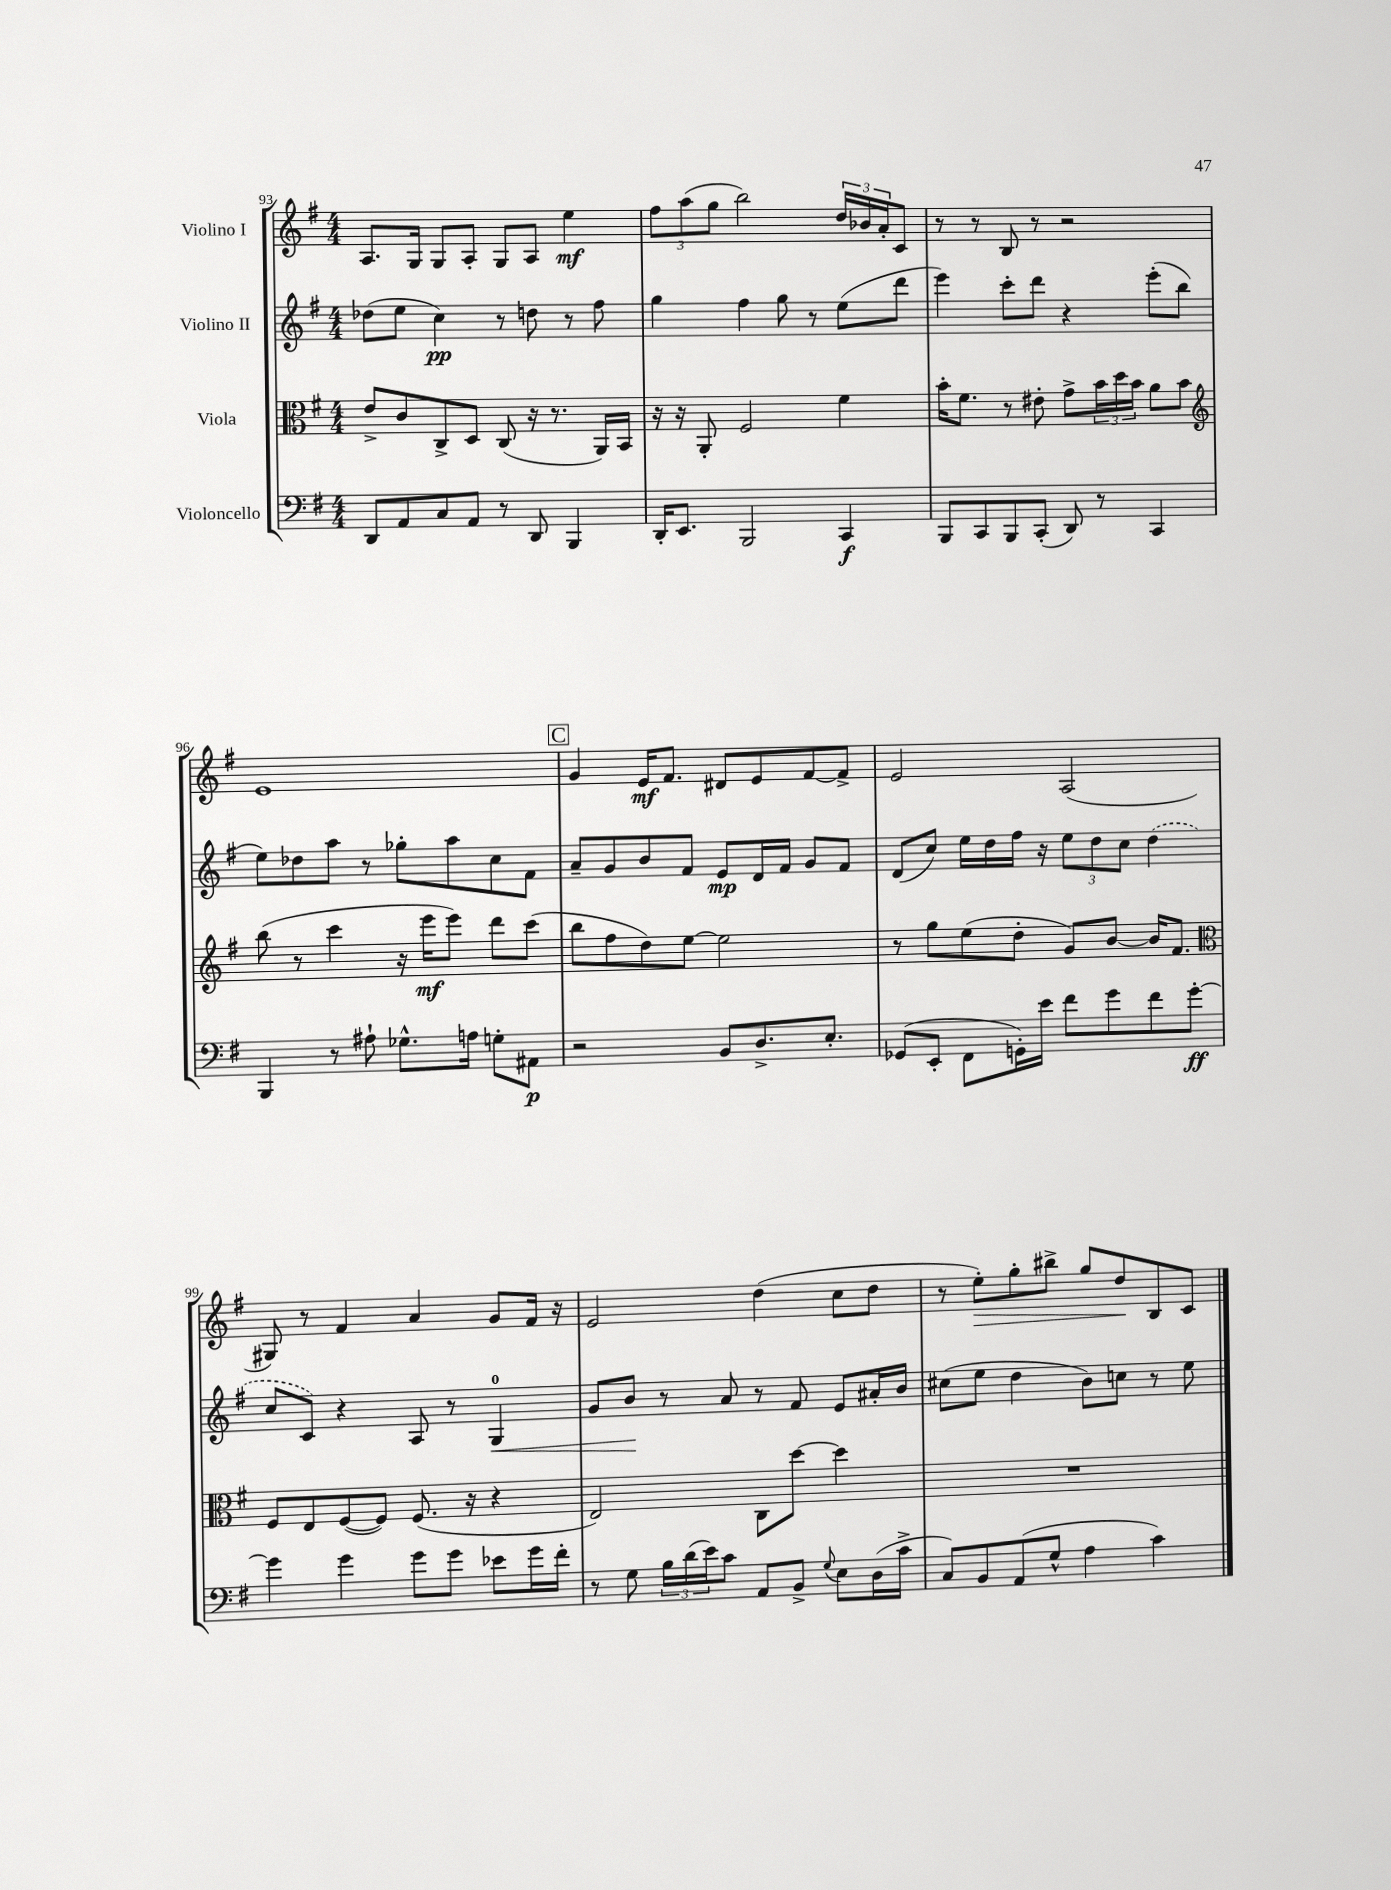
<<
\new StaffGroup <<
\new Staff = "s0" \with { instrumentName = "Violino I" } {
    \clef treble \key g \major \numericTimeSignature \time 4/4
    a8. g16 g8 a8-. g8 a8 e''4\mf |
    \tuplet 3/2 { fis''8 a''8( g''8 } b''2) \tuplet 3/2 { d''16 bes'16 a'16-. } c'8 |
    r8 r8 b8 r8 r2 |
    e'1 |
    \mark \markup { \box "C" } g'4 e'16\mf fis'8. dis'8 e'8 fis'8~ fis'8-> |
    e'2 a2( |
    gis8) r8 fis'4 a'4 g'8 fis'16 r16 |
    e'2 d''4( c''8 d''8 |
    r8 e''8-.\>) g''8-. bis''8-> g''8 d''8\! b8 c'8 \bar "|." |
}
\new Staff = "s1" \with { instrumentName = "Violino II" } {
    \clef treble \key g \major \numericTimeSignature \time 4/4
    des''8( e''8 c''4\pp) r8 d''8 r8 fis''8 |
    g''4 fis''4 g''8 r8 e''8( d'''8 |
    e'''4) c'''8-. d'''8 r4 e'''8-.( b''8 |
    e''8) des''8 a''8 r8 ges''8-. a''8 c''8 fis'8 |
    \mark \markup { \box "C" } a'8-- g'8 b'8 fis'8 e'8\mp d'16 fis'16 g'8 fis'8 |
    d'8( c''8) e''16 d''16 fis''16 r16 \tuplet 3/2 { e''8 d''8 c''8 } \once \slurDashed d''4( |
    c''8 c'8) r4 a8 r8 g4-0\< |
    g'8 b'8\! r8 a'8 r8 fis'8 e'8 ais'16-. b'16 |
    cis''8( e''8 d''4 b'8) c''8 r8 e''8 \bar "|." |
}
\new Staff = "s2" \with { instrumentName = "Viola" } {
    \clef alto \key g \major \numericTimeSignature \time 4/4
    e'8-> c'8 c8-> d8 c8( r16 r8. a,16) b,16 |
    r16 r16 a,8-. fis2 fis'4 |
    b'16-. fis'8. r8 eis'8-. g'8-> \tuplet 3/2 { b'16 d''16 b'16 } a'8 b'8 |
    \clef treble b''8( r8 c'''4 r16 e'''16\mf e'''8) d'''8 c'''8( |
    \mark \markup { \box "C" } b''8 fis''8 d''8) e''8~ e''2 |
    r8 g''8 e''8( d''8-. g'8) b'8~ b'16 fis'8. |
    \clef alto fis8 e8 fis8~( fis8) fis8.( r16 r4 |
    e2) c8 d''8~ d''4 |
    R1 \bar "|." |
}
\new Staff = "s3" \with { instrumentName = "Violoncello" } {
    \clef bass \key g \major \numericTimeSignature \time 4/4
    d,8 a,8 c8 a,8 r8 d,8 b,,4 |
    d,16-. e,8. b,,2 c,4\f |
    b,,8 c,8 b,,8 c,8-.( d,8) r8 c,4 |
    b,,4 r8 ais8-! ges8.-^ a16 g8-. ais,8\p |
    \mark \markup { \box "C" } r2 b,8 d8.-> e8.-. |
    ges,8( e,8-. fis,8 g,16-.) e'16 fis'8 g'8 fis'8 g'8~-.\ff |
    g'4 g'4 g'8 g'8 ees'8 g'16 fis'16-. |
    r8 g8 \tuplet 3/2 { b16 d'16( e'16) } c'8 a,8 b,8-> \appoggiatura { g8 } e8 d16( c'16-> |
    c8) b,8 a,8( g8-^ a4 c'4) \bar "|." |
}
>>
>>
\layout { \context { \Score currentBarNumber = #93 } }
